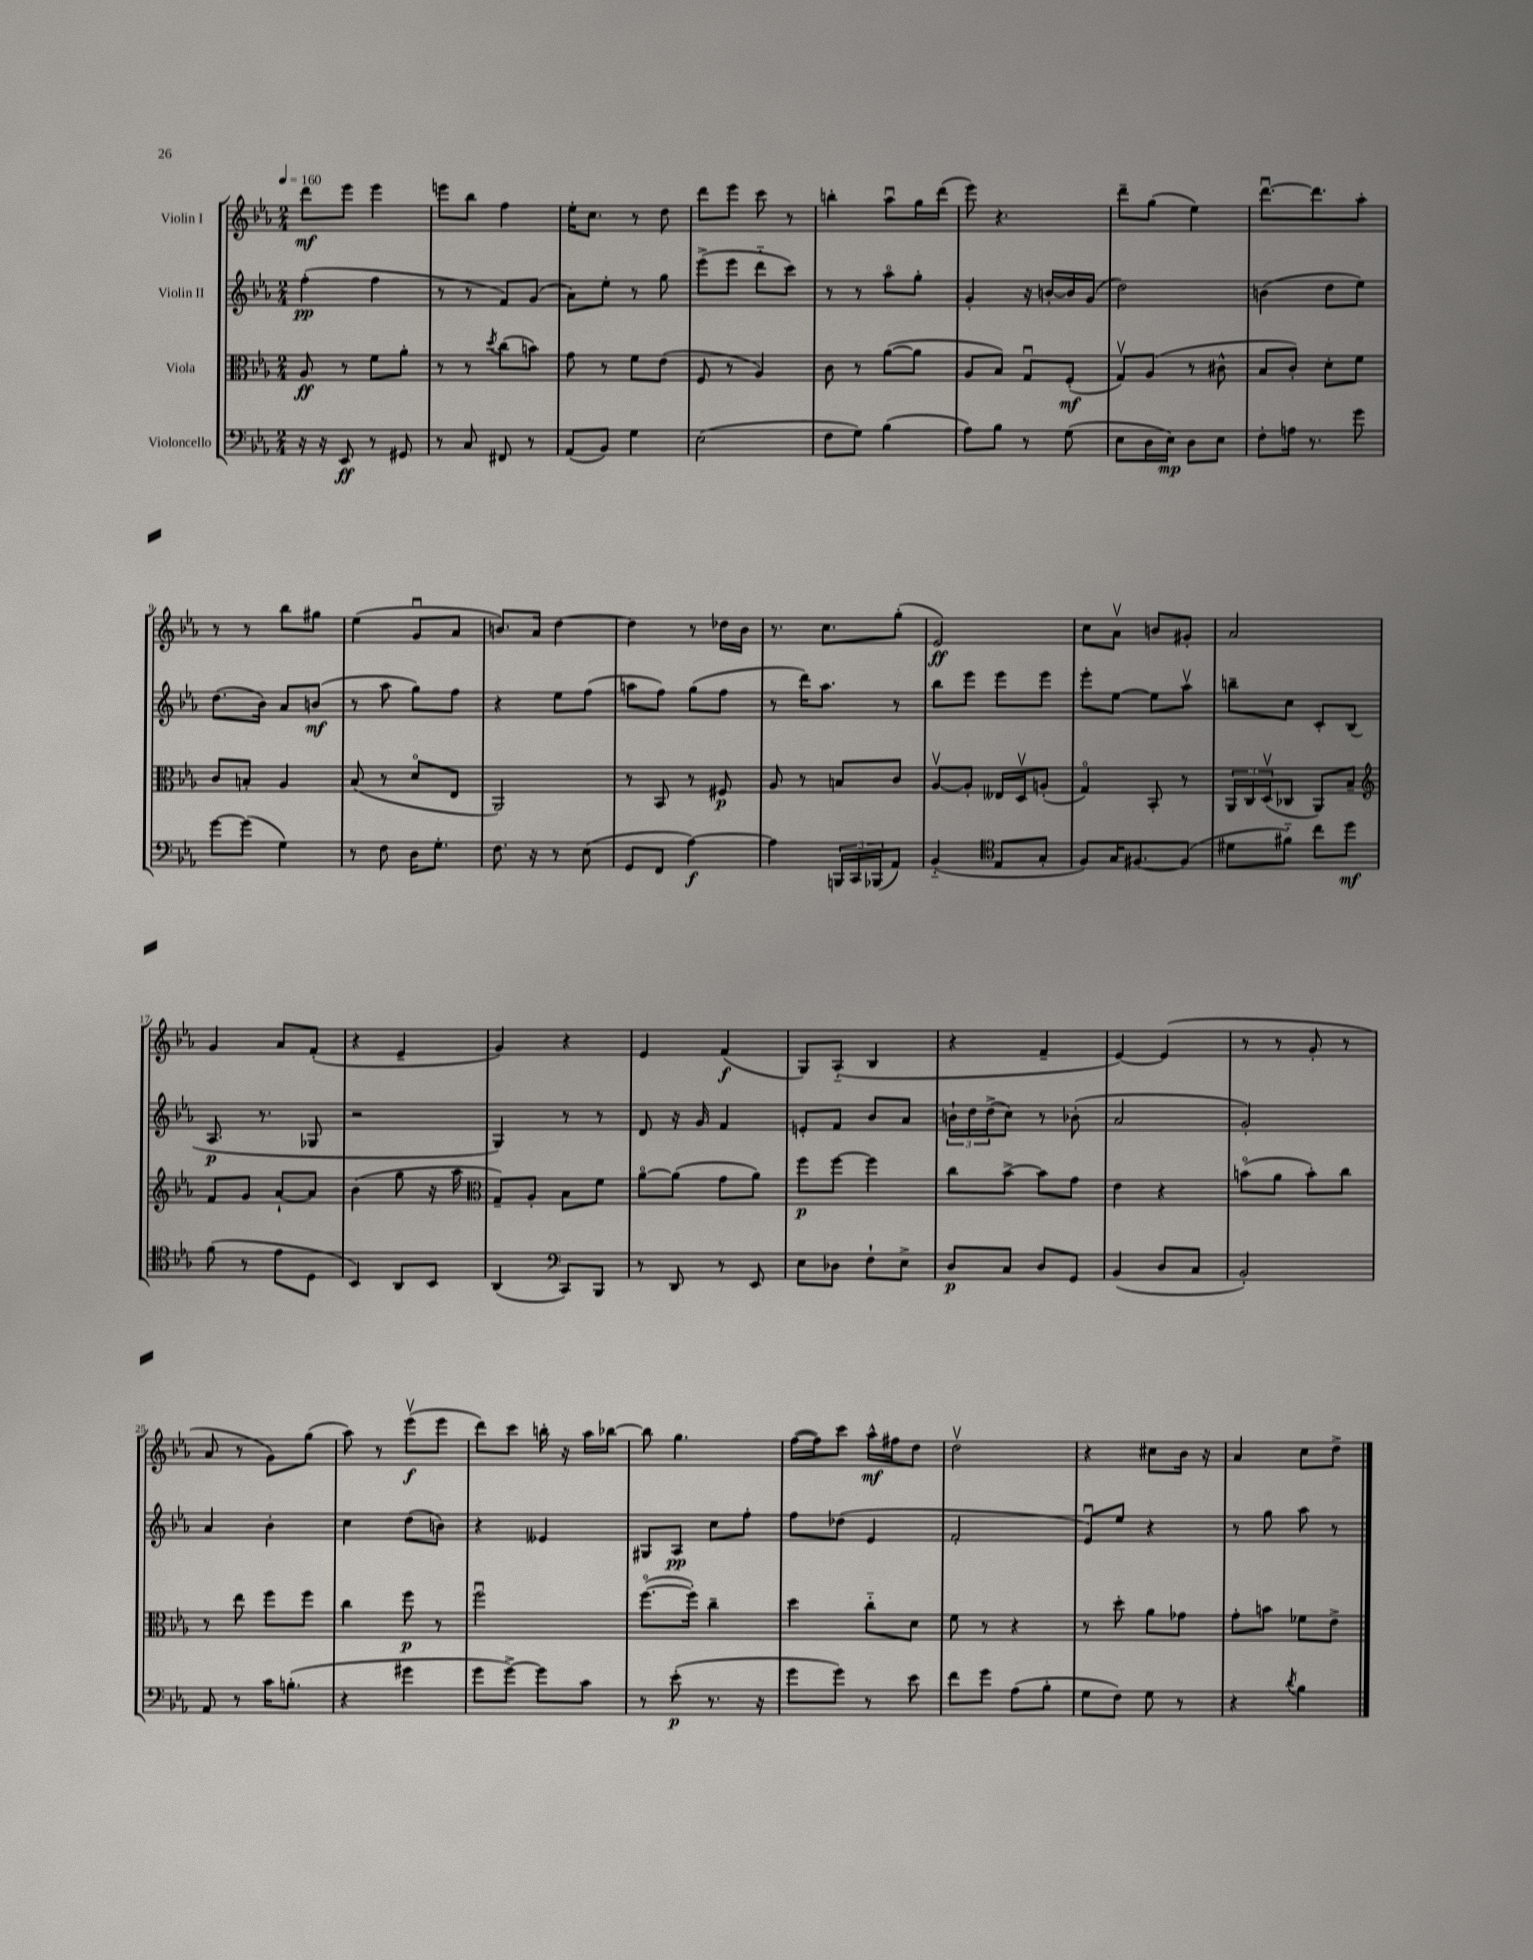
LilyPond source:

<<
\new StaffGroup <<
\new Staff = "s0" \with { instrumentName = "Violin I" } {
    \clef treble \key ees \major \numericTimeSignature \time 2/4 \tempo 4 = 160
    d'''8\mf ees'''8 ees'''4 |
    e'''8 bes''8 f''4 |
    ees''16-. c''8. r8 d''8 |
    d'''8 ees'''8 c'''8 r8 |
    b''4-. aes''8\downbow g''16 d'''16( |
    ees'''8) r4. |
    d'''8-- g''8( ees''4) |
    d'''8.~\downbow d'''8. aes''8-. |
    r8 r8 bes''8 gis''8 |
    ees''4( g'8\downbow aes'8 |
    b'8.) aes'16 d''4~ |
    d''4 r8 des''16 bes'16 |
    r8. c''8. g''8-.( |
    ees'2\ff) |
    c''8 aes'8\upbow b'8 gis'8-. |
    aes'2 |
    g'4 aes'8 f'8-.( |
    r4 ees'4-- |
    g'4) r4 |
    ees'4 f'4\f( |
    g8) aes8-_( bes4 |
    r4 f'4-- |
    ees'4~) ees'4( |
    r8 r8 g'8-. r8 |
    aes'8 r8 g'8) g''8( |
    aes''8) r8 ees'''8\upbow\f( ees'''8 |
    d'''8) c'''8 b''16-. r16 aes''16 bes''16~ |
    bes''8 g''4. |
    f''16~( f''16) c'''8 aes''16-^\mf fis''16 d''8 |
    d''2\upbow |
    r4 cis''8 bes'16 r16 |
    aes'4 c''8 d''8-> \bar "|." |
}
\new Staff = "s1" \with { instrumentName = "Violin II" } {
    \clef treble \key ees \major \numericTimeSignature \time 2/4
    f''4-.\pp( f''4 |
    r8 r8 f'8) g'8( |
    aes'8) ees''8-. r8 g''8 |
    ees'''8->( ees'''8 d'''8-_ c'''8) |
    r8 r8 aes''8\flageolet g''8-. |
    g'4-. r16 b'16~-. b'16 g'16( |
    d''2) |
    b'4( d''8 ees''8) |
    d''8.( bes'16) aes'8 b'8\mf( |
    r8 aes''8 g''8) f''8 |
    r4 ees''8 f''8( |
    a''8 f''8) g''8( f''8 |
    r8 d'''16) aes''8. r8 |
    bes''8 ees'''8 ees'''8 ees'''8 |
    ees'''8-. ees''8~ ees''8 aes''8\upbow |
    b''8-- c''8 c'8-. bes8( |
    aes8.\p r8. ges8 |
    r2 |
    g4) r8 r8 |
    d'8 r16 g'16 f'4 |
    e'8-. f'8 bes'8 aes'8 |
    \tuplet 3/2 { b'16-! d''16 d''16->( } c''8) r8 bes'8-.( |
    aes'2 |
    g'2-.) |
    aes'4 bes'4-. |
    c''4 d''8( b'8) |
    r4 eeses'4 |
    gis8 aes8\pp c''8 f''8-. |
    f''8 des''8( ees'4 |
    f'2-. |
    ees'8\downbow) ees''8 r4 |
    r8 g''8 aes''8 r8 \bar "|." |
}
\new Staff = "s2" \with { instrumentName = "Viola" } {
    \clef alto \key ees \major \numericTimeSignature \time 2/4
    aes8\ff r8 f'8 aes'8-. |
    r8 r8 \acciaccatura { d''8 } c''8( b'8) |
    g'8 r8 f'8 ees'8( |
    f8 r8 aes4) |
    c'8 r8 aes'8~( aes'8 |
    aes8 bes8) g8\downbow f8-.\mf( |
    g8\upbow) aes8( r8 cis'8-^ |
    bes8 c'8-.) d'8-. f'8 |
    c'8 b8-. aes4 |
    bes8( r8 d'8\flageolet ees8 |
    aes,2) |
    r8 bes,8 r8 fis8\p |
    aes8 r8 b8 c'8 |
    aes8~\upbow aes8-. eeses16 d16\upbow a8-.( |
    g4\flageolet) bes,8-. r8 |
    \tuplet 3/2 { aes,16 c16 d16\upbow( } ces8 aes,8) bes8-- |
    \clef treble f'8 g'8 aes'8~-! aes'8 |
    bes'4( g''8 r16 aes''16 |
    \clef alto g8--) aes8-. bes8 f'8 |
    aes'8~\flageolet aes'8( g'8 aes'8) |
    f''8\p f''8~ f''4 |
    c''8 bes'8~-> bes'8 g'8 |
    ees'4 r4 |
    b'8\flageolet( aes'8 b'8-.) c''8 |
    r8 ees''8 f''8 f''8 |
    c''4 f''8\p r8 |
    f''2\downbow |
    f''8.~\flageolet( f''16-.) c''4-- |
    d''4 c''8-_ d'8 |
    f'8 r8 r4 |
    r8 d''8-. aes'8 ges'8 |
    g'8-. b'8 fes'8 ees'8-> \bar "|." |
}
\new Staff = "s3" \with { instrumentName = "Violoncello" } {
    \clef bass \key ees \major \numericTimeSignature \time 2/4
    r16 r16 ees,8\ff r8 gis,8 |
    r8 c8 fis,8 r8 |
    aes,8( bes,8) g4 |
    ees2( |
    f8 g8) bes4( |
    aes8) bes8 r8 g8( |
    ees8 d16 ees16\mp) d8 ees8 |
    f8-. a16 r8. g'8 |
    g'8~ g'8( g4) |
    r8 f8 d16 g8.-. |
    f8. r16 r8 ees8( |
    g,8 f,8 aes4~\f) |
    aes4 \tuplet 3/2 { b,,16 c,16 bes,,16( } aes,8) |
    bes,4-_( \clef tenor ees8 g8-. |
    f8) g16 fis8.~ fis8( |
    dis'8 fis'8-_) c''8 d''8\mf |
    f'8( r8 ees'8 d8 |
    bes,4) aes,8 bes,8 |
    aes,4( \clef bass c,8) bes,,8 |
    r8 d,8 r8 ees,8 |
    ees8 des8 f8-! ees8-> |
    d8\p c8 d8 g,8 |
    bes,4( d8 c8 |
    bes,2-.) |
    aes,8 r8 c'16 b8.-.( |
    r4 gis'4 |
    g'8 g'8~->) g'8 c'8 |
    r8 ees'8-.\p( r8. r16 |
    g'8 g'8) r8 ees'8 |
    f'8 g'8 aes8( bes8-. |
    g8 f8) g8 r8 |
    r4 \acciaccatura { d'8 } bes4 \bar "|." |
}
>>
>>
